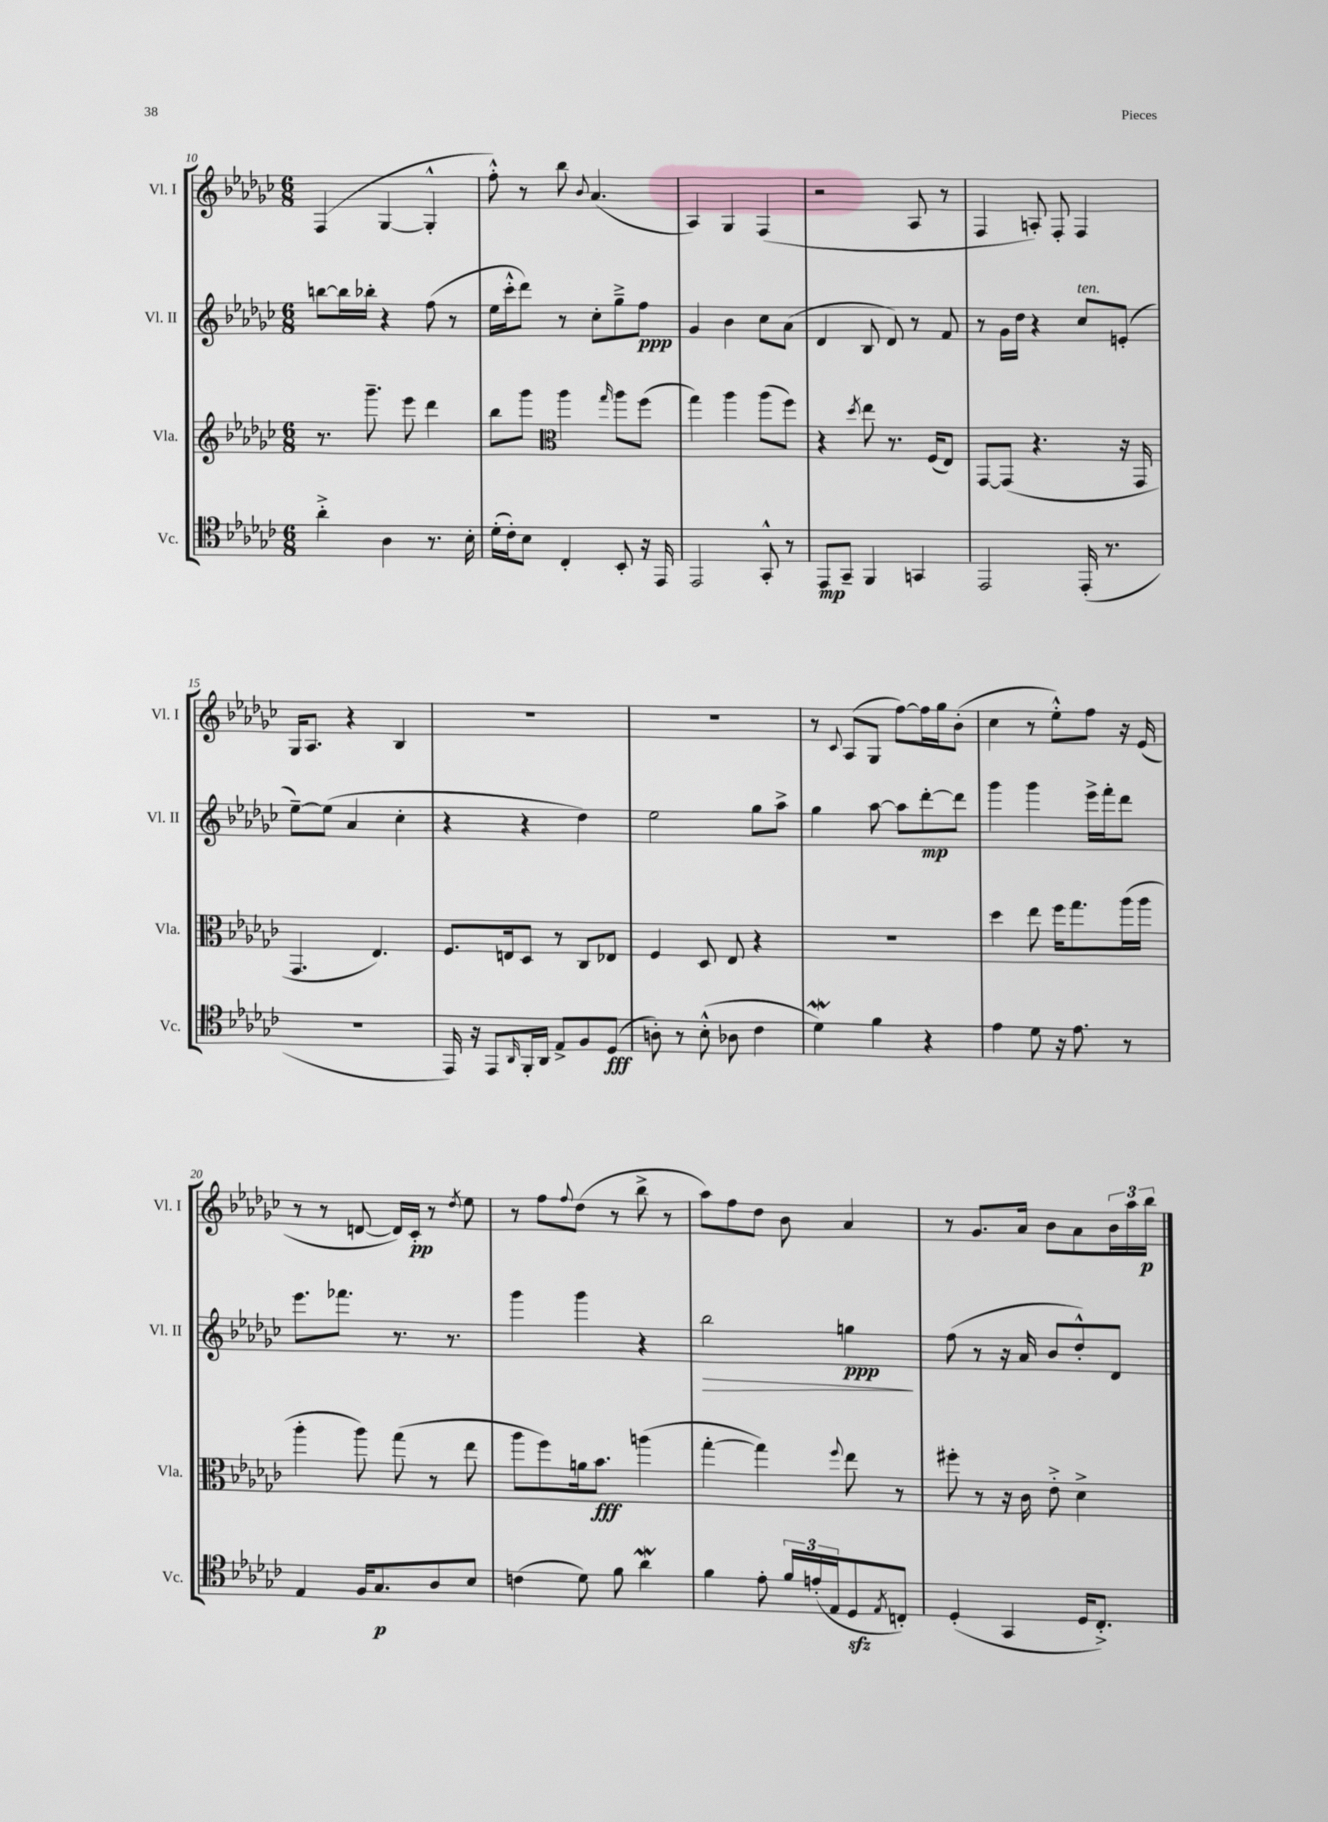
<<
\new StaffGroup <<
\new Staff = "s0" \with { instrumentName = "Vl. I" shortInstrumentName = "Vl. I" } {
    \clef treble \key ges \major \numericTimeSignature \time 6/8
    f4( ges4~ ges4-.-^ |
    f''8-.-^) r8 bes''8 \appoggiatura { bes'8 } aes'4.( |
    aes4) ges4 f4( |
    r2 aes8 r8 |
    f4 a8-.) f8-. f4 |
    ges16 aes8. r4 bes4 |
    R2. |
    R2. |
    r8 \appoggiatura { ces'8 } aes8( ges8 f''8~) f''16 ges''16 bes'8-.( |
    ces''4 r8 ees''8-.-^) f''8 r16 ees'16( |
    r8 r8 d'8~ d'16) ces'16-.\pp r8 \acciaccatura { des''8 } ees''8 |
    r8 f''8 \appoggiatura { f''8 } des''8( r8 bes''8-> r8 |
    aes''8) f''8 des''8 bes'8 aes'4 |
    r8 ges'8. aes'16 bes'8 aes'8 \tuplet 3/2 { bes'16 aes''16 bes''16\p } \bar "|." |
}
\new Staff = "s1" \with { instrumentName = "Vl. II" shortInstrumentName = "Vl. II" } {
    \clef treble \key ges \major \numericTimeSignature \time 6/8
    b''8~ b''16 bes''16-. r4 f''8( r8 |
    ees''16 ces'''16-.-^ des'''8) r8 ces''8-. ges''8---> f''8\ppp |
    ges'4 bes'4 ces''8 aes'8( |
    des'4 bes8 des'8) r8 f'8 |
    r8 ges'16 des''16 r4 ces''8^\markup { \italic "ten." } e'8-.( |
    ees''8~--) ees''8( aes'4 ces''4-. |
    r4 r4 des''4) |
    ees''2 ges''8 aes''8-> |
    ges''4 aes''8~ aes''8 des'''8~-.\mp des'''8 |
    ges'''4 ges'''4 ees'''16-> f'''16-. des'''8 |
    ees'''8. fes'''8. r8. r8. |
    ges'''4 ges'''4 r4 |
    bes''2\> g''4\ppp\! |
    f''8( r8 r16 aes'16 bes'8 des''8-.-^) des'8 \bar "|." |
}
\new Staff = "s2" \with { instrumentName = "Vla." shortInstrumentName = "Vla." } {
    \clef treble \key ges \major \numericTimeSignature \time 6/8
    r8. ges'''8.-- ees'''8 des'''4 |
    bes''8 ges'''8 \clef alto aes''4 \grace { ges''16 } aes''8 f''8( |
    ges''4) aes''4 aes''8( f''8) |
    r4 \acciaccatura { des''8 } ees''8 r8. f16( ees8) |
    ges,8~ ges,8( r4. r16 ges,16 |
    ges,4. ees4.) |
    f8. e16 des8 r8 ces8 ees8 |
    f4 des8 ees8 r4 |
    R2. |
    des''4 ees''8 f''16 ges''8. aes''16( aes''16 |
    aes''4-. aes''8) ges''8( r8 ees''8 |
    aes''8 f''8) a'16 bes'8.\fff a''4( |
    ges''4~-. ges''4) \appoggiatura { f''8 } ees''8 r8 |
    fis''8-. r8 r16 ces'16 ees'8-.-> des'4-> \bar "|." |
}
\new Staff = "s3" \with { instrumentName = "Vc." shortInstrumentName = "Vc." } {
    \clef tenor \key ges \major \numericTimeSignature \time 6/8
    aes'4-.-> aes4 r8. bes16-. |
    des'16-.( ces'16-.) bes8 ces4-. bes,8-. r16 ees,16 |
    ees,2 ges,8-.-^ r8 |
    ees,8\mp ges,8-- f,4 g,4 |
    ees,2 ees,16-.( r8. |
    R2. |
    ees,16) r16 ees,8 \grace { aes,16 } f,16-. aes,16 ees8-> f8 des8\fff( |
    a8-.) r8 bes8-.-^( aes8 ces'4 |
    des'4\mordent) f'4 r4 |
    ees'4 des'8 r16 ees'8. r8 |
    ees4 f16 ges8.\p aes8 bes8 |
    c'4( des'8) f'8 aes'4\mordent |
    f'4 ees'8-. \tuplet 3/2 { f'16 e'16-.( ees16 } des8\sfz \acciaccatura { ees8 } c8-.) |
    des4-.( ges,4 des16 ces8.-.->) \bar "|." |
}
>>
>>
\layout { \context { \Score currentBarNumber = #10 } }
